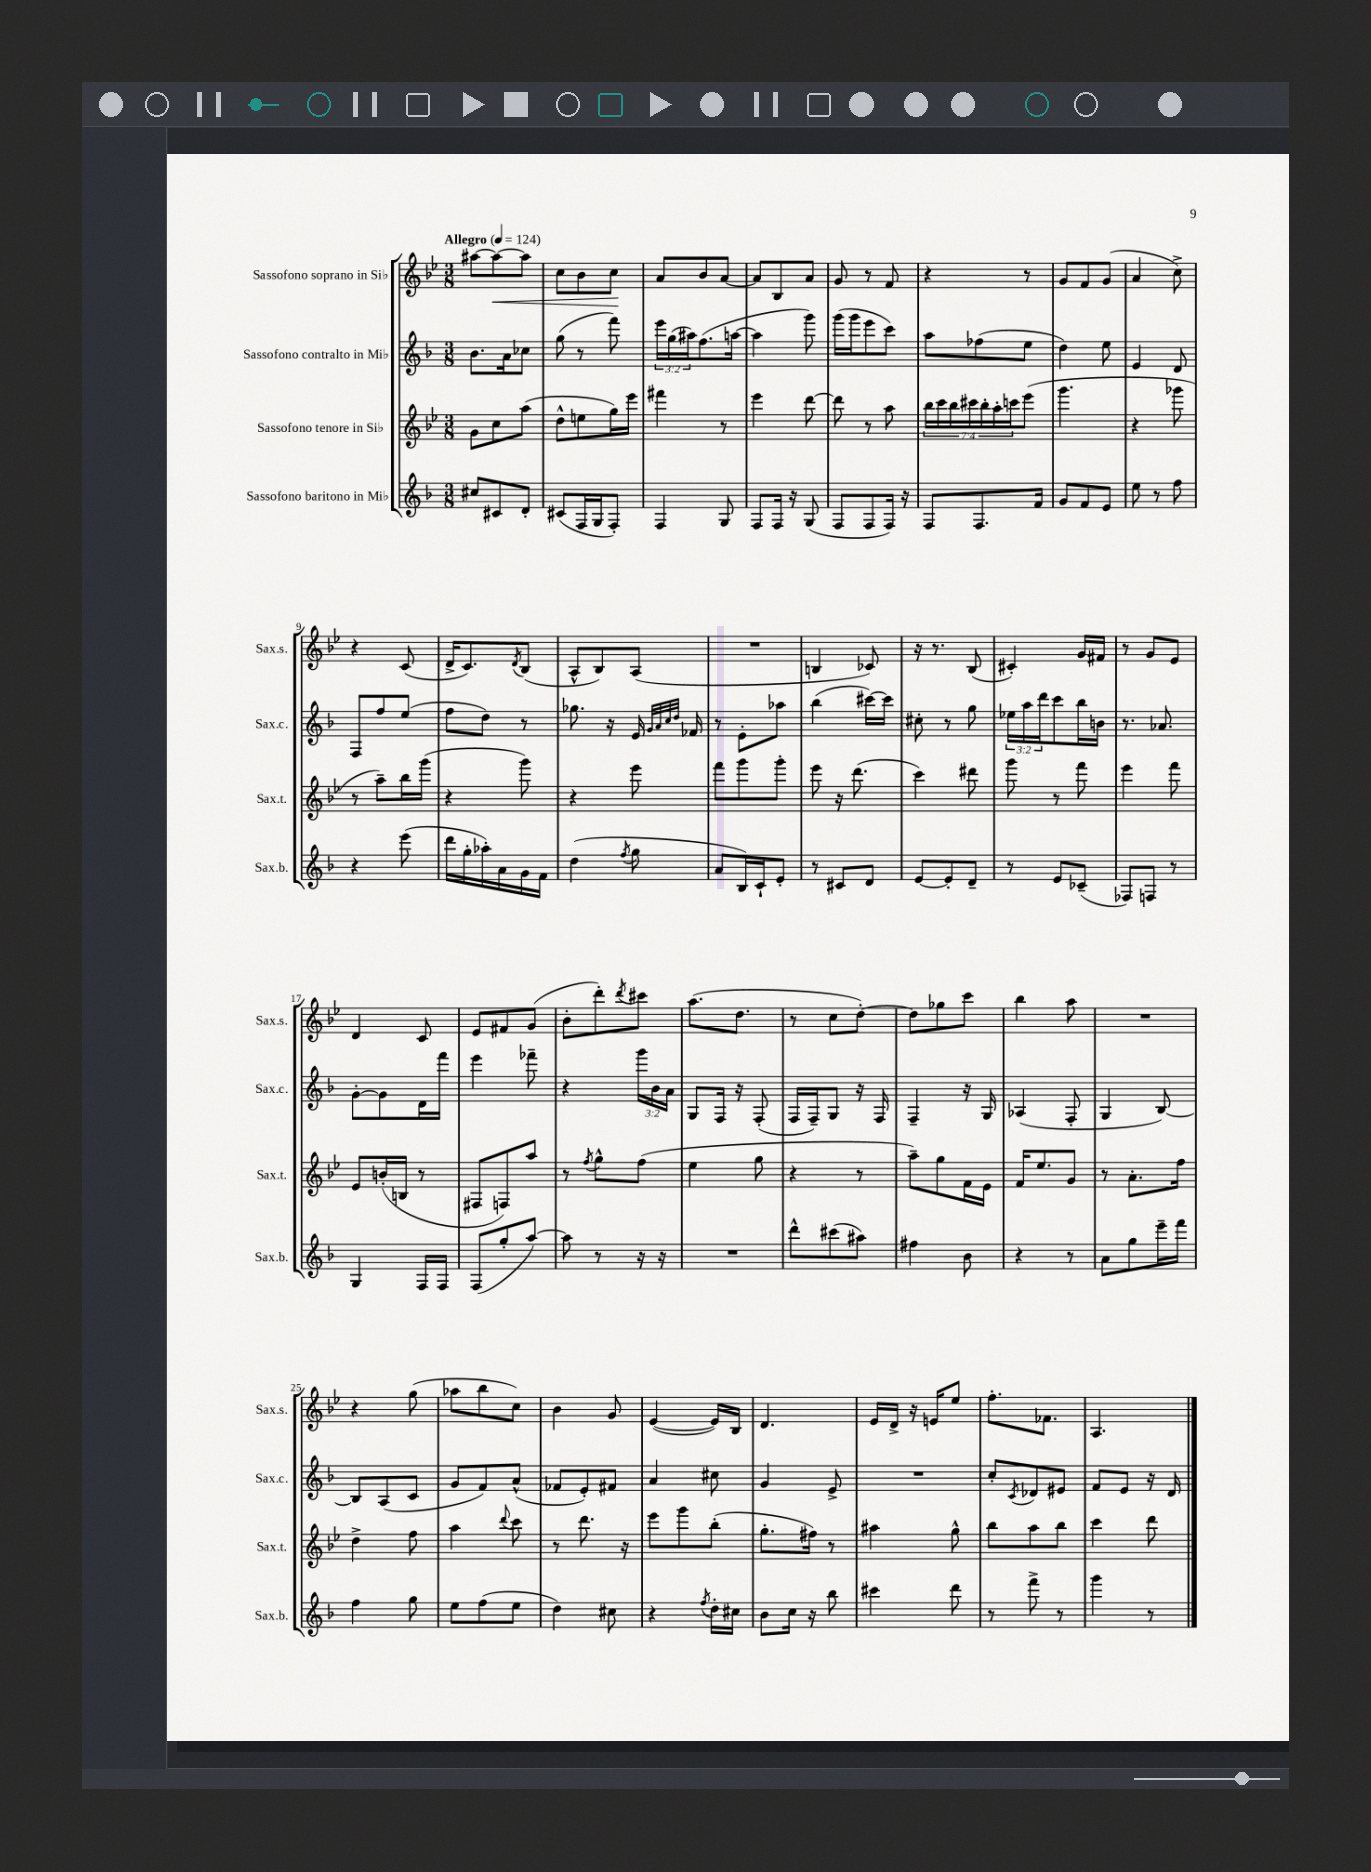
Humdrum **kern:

**kern	**kern	**kern	**kern
*staff4	*staff3	*staff2	*staff1
*clefG2	*clefG2	*clefG2	*clefG2
*k[b-]	*k[b-e-]	*k[b-]	*k[b-e-]
*M3/8	*M3/8	*M3/8	*M3/8
*MM124	*MM124	*MM124	*MM124
8cc#	8g	8.b-	[8aa#
8c#	8cc	.	8aa#_
.	.	16a	.
8d'	(8aa	8cc-	8aa#]
=	=	=	=
(8c#	8dd^^	(8gg	8cc
16F	8ee	8r	8b-
16G	.	.	.
8F')	16gg)	8fff)	8cc
.	16eee-	.	.
=	=	=	=
4F	4fff#	24eee	8a
.	.	(24gg	.
.	.	24aa#)	.
.	.	(8.ff	8b-
8G	8r	.	[8a
.	.	[16aa	.
=	=	=	=
8F	4eee-	4aa]	8a]
16F	.	.	8B-
16r	.	.	.
(8G	[8ddd	8ggg)	8a
=	=	=	=
8F	8ddd]	(16ggg	8g
.	.	16ggg	.
8F	8r	8eee	8r
16F)	8aa	8ccc)	8f
16r	.	.	.
=	=	=	=
8F	28bb-	8aa	4r
.	28ccc	.	.
.	28bb-	.	.
.	28ccc#	.	.
8.F	.	(8ff-	.
.	28bb-'	.	.
.	28aa'	.	.
.	28ccc	.	.
.	(8eee-	8ee	8r
16f	.	.	.
=	=	=	=
8g	4.ggg	4dd)	8g
8f	.	.	8f
8e	.	8ee	(8g
=	=	=	=
8ee	4r	4e	4a
8r	.	.	.
8ff	8ggg-	8d	8cc^)
=	=	=	=
4r	8r	8F	4r
.	8aa~)	8ff	.
(8eee	16bb-	(8ee	(8c
.	(16ggg	.	.
=	=	=	=
16ddd	4r	8ff	16d^
16gg'	.	.	8.c)
16aa-')	.	8dd)	.
16a	.	.	.
.	.	.	8qd
16g	8ggg)	8r	(8B-
16f	.	.	.
=	=	=	=
(4dd	4r	8.gg-	8A^^
.	.	.	8B-)
.	.	16r	.
8qff	.	.	.
8gg	8eee-	16e	(8A
.	.	32qqg	.
.	.	32qqa	.
.	.	32qqcc	.
.	.	32qqdd	.
.	.	16f-	.
=	=	=	=
8a	8fff	8r	4.r
16B-)	8ggg	8e'	.
16c`	.	.	.
8e'	8ggg'	8aa-	.
=	=	=	=
8r	8eee-	(4bb-	4B
8c#	16r	.	.
.	(8.ddd	.	.
8d	.	[16ccc#)	8c-)
.	.	16ccc#]	.
=	=	=	=
[8e	4ccc)	8cc#'	16r
.	.	.	8.r
8e']	.	8r	.
8d~	8ddd#	8gg	(8B-
=	=	=	=
8r	8ggg	24ee-	4c#')
.	.	24aa	.
.	.	24ddd	.
8e	8r	8ccc	.
(8c-~	8fff	16bb-	16g
.	.	16b	16f#
=	=	=	=
8F-)	4eee-	8.r	8r
8F	.	.	8g
.	.	8.a-	.
8r	8fff	.	8e-
=	=	=	=
4G	8e-	[8g'	4d
.	(16b'	8g]	.
.	16B	.	.
16F	8r	16d	8c
16F	.	16fff	.
=	=	=	=
(8F	8F#	4eee	8e-
8gg'	8F)	.	8f#
[8aa)	8aa	8fff-~	(8g
=	=	=	=
8aa]	8r	4r	8b-'
.	8qff	.	.
8r	8gg^^	.	8ddd')
.	.	.	8qddd
16r	(8ff	24ggg	8ccc#
.	.	24b-	.
16r	.	.	.
.	.	24a	.
=	=	=	=
4.r	4ee-	8G	(8.aa
.	.	16F	.
.	.	16r	8.dd
.	8gg	(8F'	.
=	=	=	=
8ddd^^	4r	16F	8r
.	.	16F~)	.
(8ccc#	.	8G	8cc
8aa#)	8r	16r	[8dd')
.	.	16F	.
=	=	=	=
4ff#	8aa~)	4F~	8dd]
.	8gg	.	8gg-
8b-	16f	16r	8ccc
.	16e-	16G	.
=	=	=	=
4r	16f	(4A-	4bb-
.	8.ee-	.	.
8r	8g	8F'	8aa
=	=	=	=
8a	8r	4G	4.r
8gg	8.a'	.	.
16eee~	.	[8B-)	.
16fff	16ff	.	.
=	=	=	=
4ff	4dd^	8B-]	4r
.	.	(8A	.
8gg	8ff	8c	(8gg
=	=	=	=
8ee	4aa	8g	8aa-
(8ff	.	8f)	8bb-
.	8qqddd	.	.
8ee	8ccc	(8a^^	8cc)
=	=	=	=
4dd)	8r	8f-	4b-
.	8.ddd	8e')	.
8cc#	.	8f#	8g
.	16r	.	.
=	=	=	=
4r	8eee-	4a	([4e-
.	8ggg	.	.
8qff	.	.	.
16dd'	(8bb-'	8cc#	16e-])
16cc#	.	.	16B-
=	=	=	=
8b-	8.gg'	4g	4.d
16cc	.	.	.
16r	16ff#)	.	.
8bb-	8r	8e^	.
=	=	=	=
4ccc#	4aa#	4.r	16e-
.	.	.	16d^
.	.	.	16r
.	.	.	16e
8ddd	8gg^^	.	8ee-
=	=	=	=
8r	8bb-	8cc'	8.ff'
.	.	8qc	.
8fff^	8aa	8d-	.
.	.	.	8.f-
8r	8bb-	8e#	.
=	=	=	=
4ggg	4ccc	8f	4.A
.	.	8e	.
8r	8ddd	16r	.
.	.	16d	.
==	==	==	==
*-	*-	*-	*-
